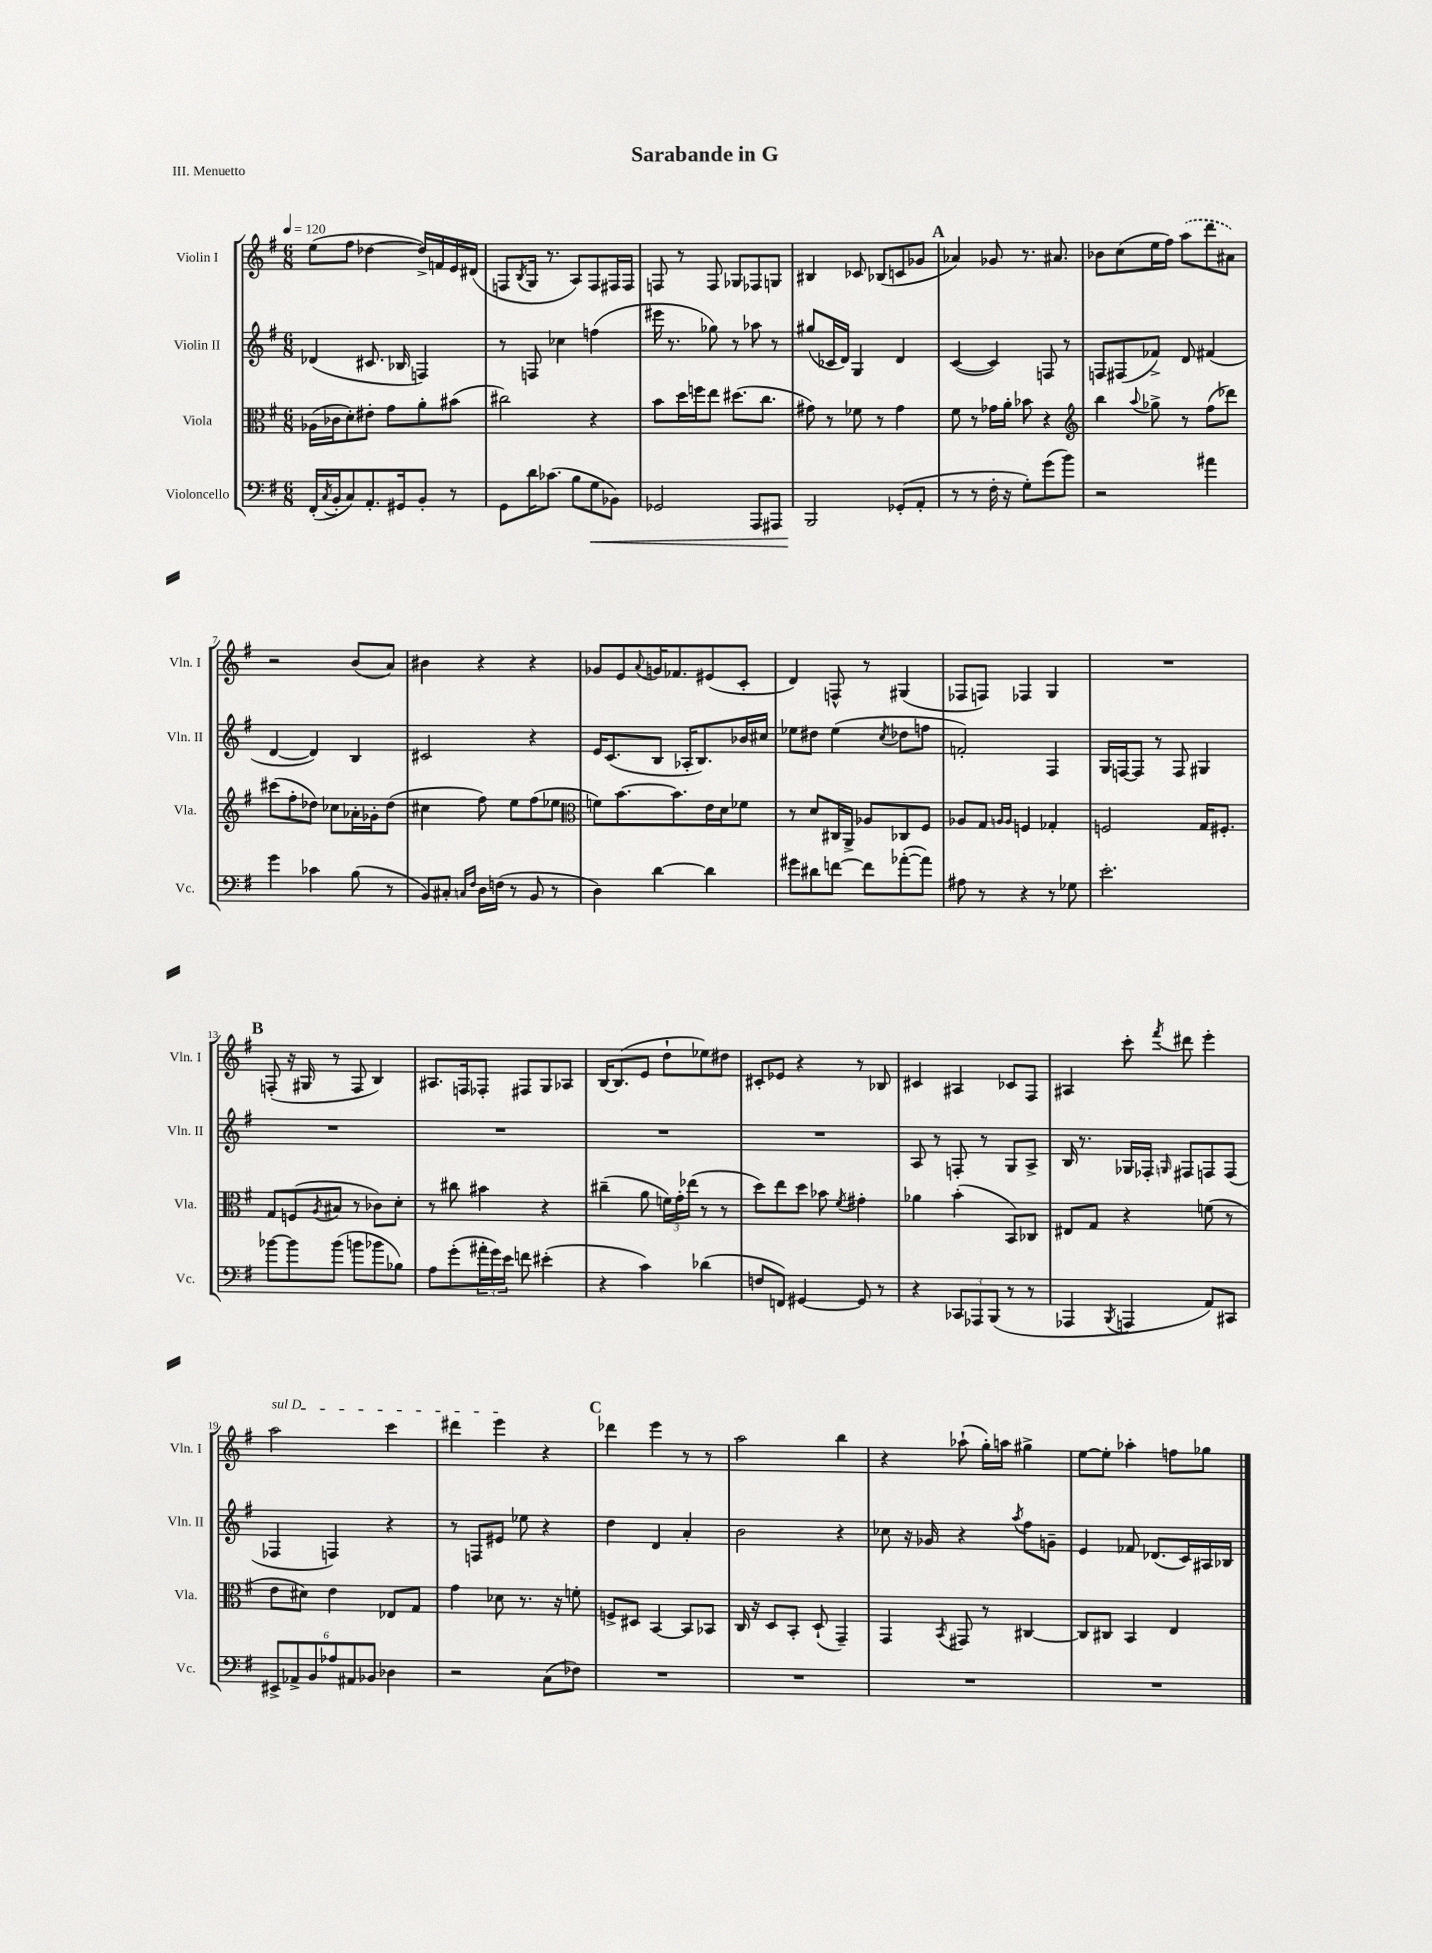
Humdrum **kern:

**kern	**dynam	**kern	**kern	**kern
*part4	*part4	*part3	*part2	*part1
*staff4	*staff4	*staff3	*staff2	*staff1
*I"Violoncello	*	*I"Viola	*I"Violin II	*I"Violin I
*I'Vc.	*	*I'Vla.	*I'Vln. II	*I'Vln. I
*clefF4	*	*clefC3	*clefG2	*clefG2
*k[f#]	*	*k[f#]	*k[f#]	*k[f#]
*M6/8	*	*M6/8	*M6/8	*M6/8
*MM120	*	*MM120	*MM120	*MM120
=1	=1	=1	=1	=1
(16FF#'/LL	.	(16A-X\LL	(4d-X/	(8ee\L
8qC/	.	.	.	.
16BB'/J	.	16c-X\J	.	.
8C/)	.	8d'\)	.	8ff#\J
8.AA'/	.	8e#X'\J	8.c#X/	[4dd-X\
.	.	8g\L	.	.
16GG#X/k	.	.	16B-X/	.
8BB'/J	.	8a'\	4Fn/)	16dd-^/LL])
.	.	.	.	16fn/
8r	.	(8b#X\J	.	16e/
.	.	.	.	(16d#X/JJ
=2	=2	=2	=2	=2
8GG\L	.	2cc#X\)	8r	8Fn/L
.	.	.	.	8qB/
16d\K	.	.	8Fn/	16G/Jk
(8.c-X\J	.	.	.	8.r
.	.	.	4cc-X\	.
8B\L	.	.	.	8A/L)
!	!LO:HP:b	!	!	!
8G\	<	4r	(4ffn\	8F/
8BB-X\J)	.	.	.	16F#X/L
.	.	.	.	16F#/JJ
=3	=3	=3	=3	=3
2GG-X/	.	8b\L	16eee#X\	8Fn/
.	.	.	8.r	.
.	.	16dd\L	.	8r
.	.	16ffn\J	.	.
.	.	8ee\J	8gg-X\)	8F/
.	.	(8.dd#X\L	8r	8G-X/L
8AAA/L	.	.	8aa-X\	8F-X/
.	.	8.cc\J	.	.
8AAA#X/J	.	.	8r	8Gn/J
=4	=4	=4	=4	=4
2BBB/	.	8g#X\)	(8gg#X/L	4B#X/
.	.	8r	16c-X/L	.
.	.	.	16d/JJ)	.
.	.	8f-X\	4G/	8c-X/
.	.	8r	.	(8B-X/L
(8GG-X'/L	[	4g#\	4d/	8cn/
8AA'/J	.	.	.	8g-X/J
!!LO:REH:place=s1:t=A
=5	=5	=5	=5	=5
8r	.	8f#\	([4c/	4a-X/)
8r	.	8r	.	.
16F#'\	.	16g-X\LL	4c/])	8g-X/
16r	.	16a'\JJ	.	.
8G'\L)	.	8b-X\	.	8.r
(8g\	.	4r	8Fn/	.
.	.	.	.	8.a#X/
8b\J)	.	.	8r	.
=6	=6	=6	=6	=6
*	*	*clefG2	*	*
2r	.	4bb\	8Fn/L	8b-X\L
.	.	.	(8F#X/	(8cc\
.	.	8qqaa/	.	.
.	.	8gg-X^\	8f-X^/J)	16ee\L
.	.	.	.	16ff#\JJ)
.	.	8r	8d/	(8aa\L
4a#X\	.	(8ff#\L	(4f#X/	8ddd\
.	.	8ddd-X\J)	.	8a#X\J)
!!LO:LB:g=z
=7	=7	=7	=7	=7
4g\	.	(8ccc#X\L	[4d/	2r
.	.	8ff#'\	.	.
4c-X\	.	8dd-X\J)	4d/])	.
.	.	8cc-X\L	.	.
(8B\	.	16a-X'\L	4B/	(8b/L
.	.	16g-X'\J	.	.
8r	.	(8dd-\J	.	8a/J)
=8	=8	=8	=8	=8
8BB/L)	.	4cc#X\	2c#X/	4b#X\
8C#X'/J	.	.	.	.
16qqCn/LL	.	.	.	.
16qqF#/JJ	.	.	.	.
16D\LL	.	8ff#\)	.	4r
(16Fn\JJ	.	.	.	.
8r	.	8ee\L	.	.
8BB/	.	(8ff#\	4r	4r
8r	.	8ee-X\J	.	.
=9	=9	=9	=9	=9
*	*	*clefC3	*	*
4D\)	.	8fn\L)	16e/KL	8g-X/L
.	.	.	(8.c/	.
.	.	[8.b\	.	8e/
.	.	.	.	8qqa/
[4d\	.	.	8B/J	16gn/K
.	.	8.b\]	.	8.f-X/
.	.	.	16A-X'/KL	.
.	.	.	8.B/)	.
4d\]	.	16e\L	.	(8e#X/
.	.	16d\J	.	.
.	.	8f-X\J	16b-X/L	8c'/J
.	.	.	16cc#X/JJ	.
=10	=10	=10	=10	=10
8g#X\L	.	8r	8ee-X\L	4d/)
8d#X\	.	8d/L	8dd#X\J	.
[8fn\J	.	16C#X/L	(4ee-\	8Fn^^/
.	.	16AA^/JJ	.	.
8f\L]	.	8A-X/L	.	8r
.	.	.	8qcc/	.
([8a-X'\	.	8C-X/	8dd-X\L	(4G#X/
8a-\J])	.	8F#/J	8ffn\J	.
=11	=11	=11	=11	=11
8A#X\	.	8A-X/L	2fn'/)	8F-X/L
8r	.	8G/J	.	8Fn/J)
.	.	16qqAn/LL	.	.
.	.	16qqA/JJ	.	.
4r	.	4Fn/	.	4F-X/
8r	.	4G-X'/	4F#/	4G/
8G-X\	.	.	.	.
=12	=12	=12	=12	=12
2.e'\	.	2Fn/	16G/LL	2.r
.	.	.	[16Fn/J	.
.	.	.	8F/J]	.
.	.	.	8r	.
.	.	.	8F/	.
.	.	16G/KL	4G#X/	.
.	.	8.F#X'/J	.	.
!!LO:LB:g=z
!!LO:REH:place=s1:t=B
=13	=13	=13	=13	=13
[8b-X\L	.	8G/L	2.r	(8Fn'/
8b-\]	.	(8Fn/	.	16r
.	.	.	.	16G#X/
.	.	8qA/	.	.
(8b-\J	.	8B#X/J	.	8r
8bn\L	.	8r	.	8F/
8b-X\	.	8c-X\L)	.	4B/)
8B-X\J)	.	8d'\J	.	.
=14	=14	=14	=14	=14
8A\L	.	8r	2.r	8.A#X/L
(8g'\	.	8cc#X\	.	.
.	.	.	.	16Fn/k
24a#X'\L	.	4b#X\	.	8F-X'/J
24g\)	.	.	.	.
24e\JJ	.	.	.	.
8fn\	.	.	.	8F#X/L
(4e#X'\	.	4r	.	8G/
.	.	.	.	8A-X/J
=15	=15	=15	=15	=15
4r	.	(4cc#X~\	2.r	[16B/KL
.	.	.	.	(8.B/]
4c\)	.	8a\	.	8e/J
.	.	24fn\LL)	.	8dd`\L
.	.	24g'\	.	.
.	.	(24ee-X\JJ	.	.
(4d-X\	.	8r	.	8ee-X\)
.	.	8r	.	8dd#X\J
=16	=16	=16	=16	=16
8Fn/L	.	8dd\L)	2.r	8c#X'/L
8FFn/J)	.	8ee\	.	8e-X/J
[4GG#X/	.	8dd\J	.	4r
.	.	8b-X\	.	.
.	.	8qf#/	.	.
8GG#/]	.	4g#X'\	.	8r
8r	.	.	.	8B-X/
=17	=17	=17	=17	=17
4r	.	4a-X\	8A/	4c#X/
.	.	.	8r	.
12CC-X/L	.	(4b'\	8Fn'/	4A#X/
12AAA-X/	.	.	.	.
.	.	.	8r	.
(12BBB/J	.	.	.	.
8r	.	8BB/L)	8G/L	8c-X/L
8r	.	8C-X/J	8A^/J	8F#/J
=18	=18	=18	=18	=18
4AAA-X/	.	8E#X/L	16B/	4A#X/
.	.	.	8.r	.
.	.	8G/J	.	.
8qBBB/	.	.	.	.
4AAAn/	.	4r	16G-X/LL	8ccc'\
.	.	.	16F-X'/JJ	.
.	.	.	16qqGn/	8qfff#/
.	.	.	8F#X/L	8ddd#X\
8AA/L)	.	(8fn\	8Fn/	4eee'\
8CC#X/J	.	8r	(8F/J	.
!!LO:LB:g=z
=19	=19	=19	=19	=19
!	!	!	!	!LO:TX:a:i:t=sul D
12EE#X^/L	.	8e\L	4F-X/	2aa\
12AA-X^/	.	.	.	.
.	.	8d#X\J)	.	.
12BB/	.	.	.	.
12A-X/	.	4e\	4Fn/)	.
12AA#X/	.	.	.	.
12BB-X/J	.	.	.	.
4D-X\	.	8E-X/L	4r	4ccc\
.	.	8G/J	.	.
=20	=20	=20	=20	=20
2r	.	4g\	8r	4ddd#X\
.	.	.	8Fn/L	.
.	.	8d-X\	8e#X/J	4eee\
.	.	8.r	8ee-X\	.
(8C\L	.	.	4r	4r
.	.	16r	.	.
8F-X\J)	.	8fn'\	.	.
!!LO:REH:place=s1:t=C
=21	=21	=21	=21	=21
2.r	.	8Fn^/L	4dd\	4ddd-X\
.	.	8D#X/J	.	.
.	.	[4BB/	4d/	4eee\
.	.	8BB/L]	4a'/	8r
.	.	8BB-X/J	.	8r
=22	=22	=22	=22	=22
2.r	.	16C/	2b\	2aa\
.	.	16r	.	.
.	.	8D/L	.	.
.	.	8BB'/J	.	.
.	.	(8D`/	.	.
.	.	4GG~/)	4r	4bb\
=23	=23	=23	=23	=23
2.r	.	4GG/	8cc-X\	4r
.	.	.	16r	.
.	.	.	16g-X/	.
.	.	8qBB/	.	.
.	.	8GG#X/	4r	(8aa-X`\
.	.	8r	.	16gg'\LL)
.	.	.	.	16aan\JJ
.	.	.	8qaa/	.
.	.	[4C#X/	8ff#\L	4gg#X^\
.	.	.	8gn~\J	.
=24	=24	=24	=24	=24
2.r	.	8C#/L]	4e/	[8ee\L
.	.	8C#X/J	.	8ee'\J]
.	.	4BB/	8f-X/	4aa-X'\
.	.	.	(8.d-X/L	.
.	.	4E/	.	8ffn\L
.	.	.	16c/L)	.
.	.	.	16A#X/	8gg-X\J
.	.	.	16B-X/JJ	.
==	==	==	==	==
*-	*-	*-	*-	*-
